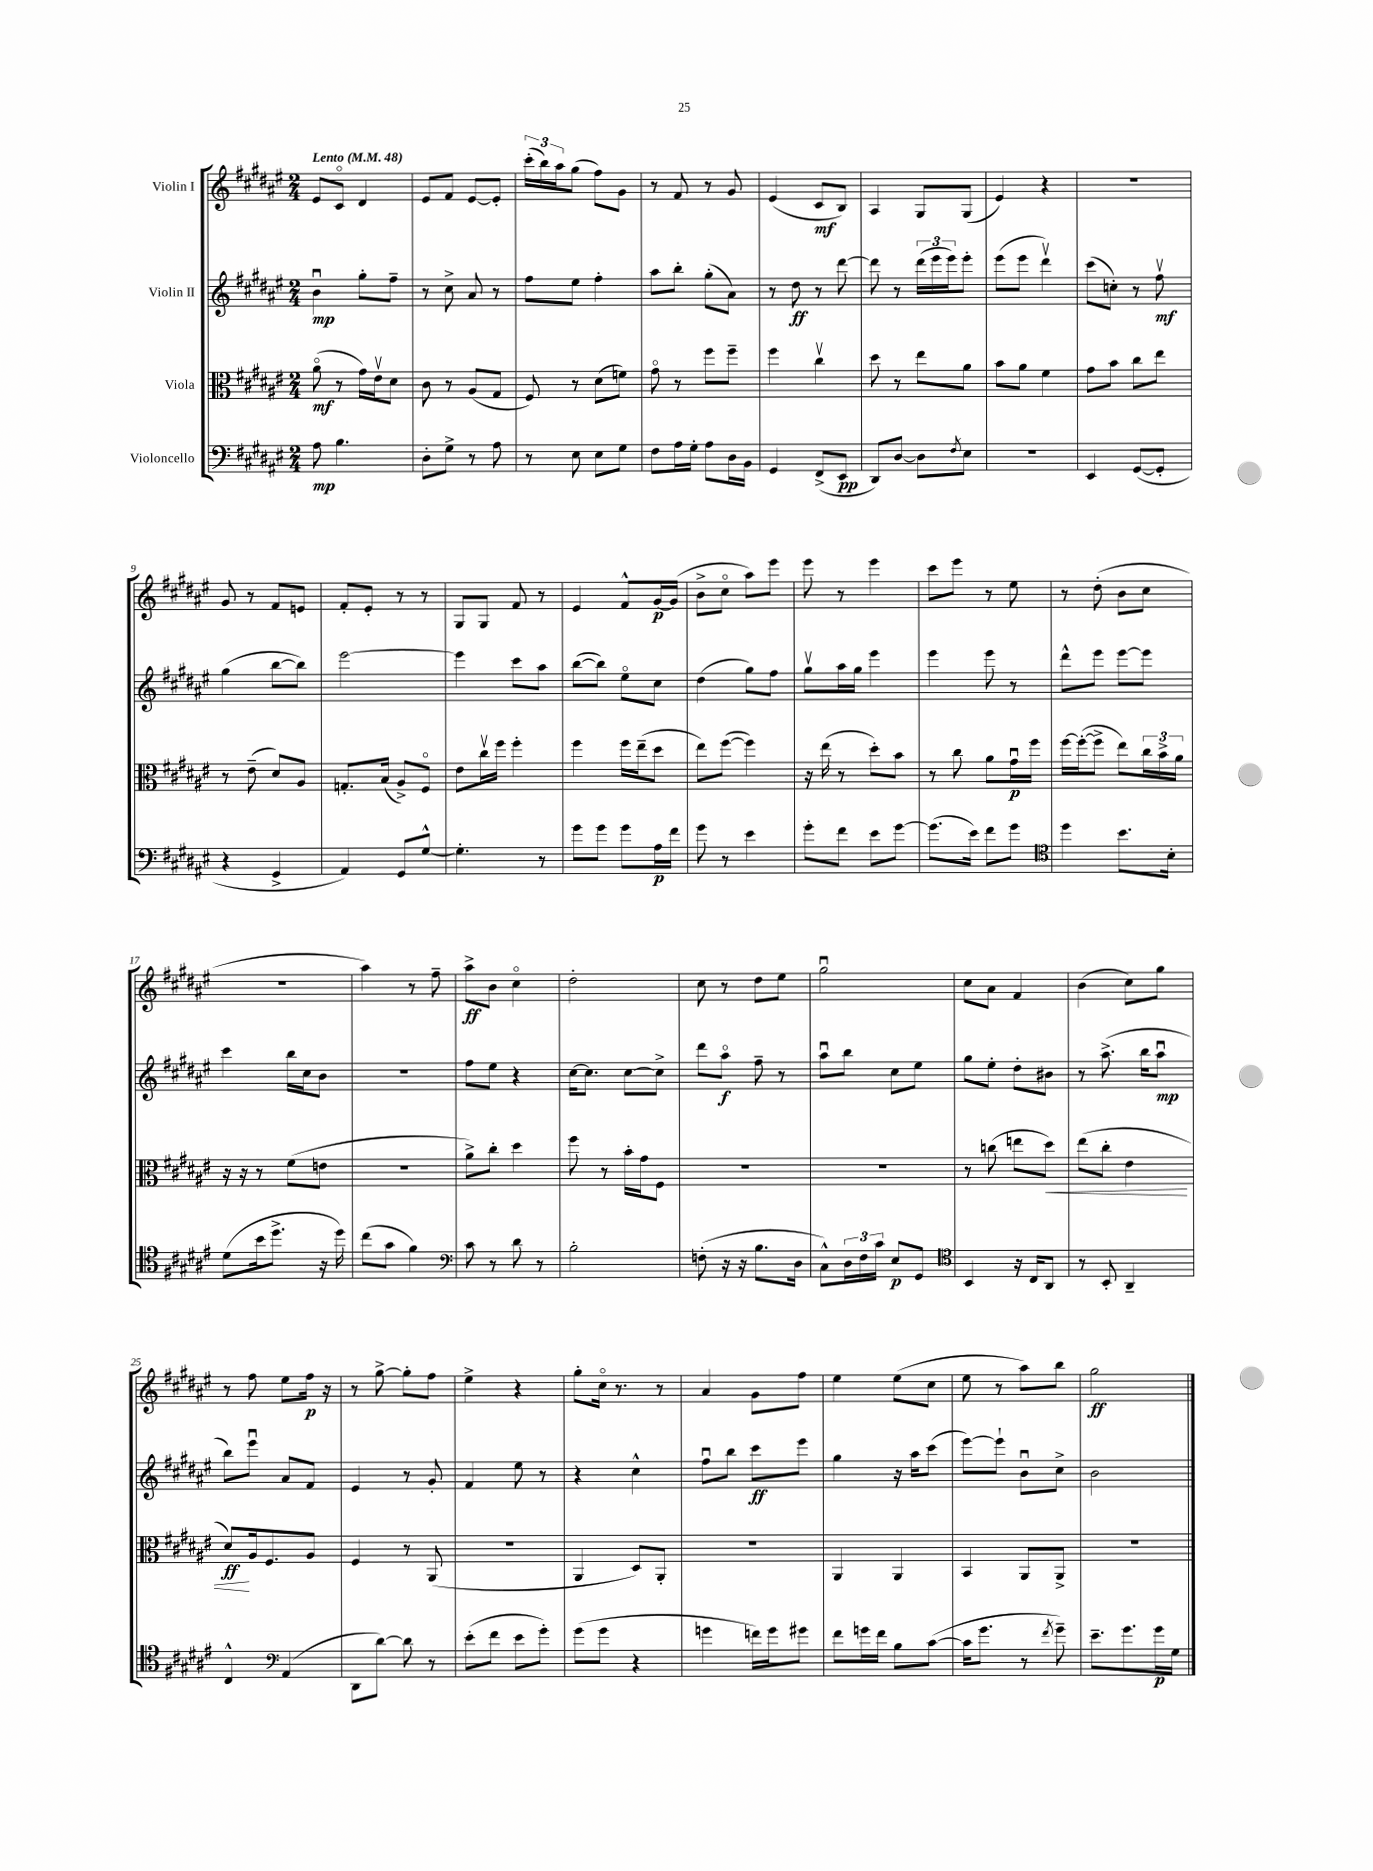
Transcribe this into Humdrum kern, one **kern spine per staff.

**kern	**kern	**kern	**kern
*staff4	*staff3	*staff2	*staff1
*clefF4	*clefC3	*clefG2	*clefG2
*k[f#c#g#d#a#e#]	*k[f#c#g#d#a#e#]	*k[f#c#g#d#a#e#]	*k[f#c#g#d#a#e#]
*M2/4	*M2/4	*M2/4	*M2/4
*MM48	*MM48	*MM48	*MM48
8A#\	(8a#o\	4bu\	8e#/L
4.B\	8r	.	8c#o/J
.	16g#\LL)	8gg#'\L	4d#/
.	16e#v\J	.	.
.	8d#\J	8ff#~\J	.
=	=	=	=
8D#'\L	8c#\	8r	8e#/L
8G#^\J	8r	8cc#^\	8f#/J
8r	(8A#/L	8a#/	[8e#/L
8A#\	8G#/J	8r	8e#'/]J
=	=	=	=
8r	8F#/)	8ff#\L	(24ccc#'\LL
.	.	.	24bb\)
.	.	.	24aa#\J
8E#\	8r	8ee#\J	(8gg#\J
8E#\L	(8d#\L	4ff#'\	8ff#\L)
8G#\J	8f\J)	.	8g#\J
=	=	=	=
8F#\L	8g#o\	8aa#\L	8r
16A#\L	8r	8bb'\J	8f#/
16G#'\JJ	.	.	.
8A#\L	8ff#\L	(8gg#'\L	8r
16D#\L	8ff#~\J	8a#\J)	8g#/
16BB\JJ	.	.	.
=	=	=	=
4GG#/	4ff#\	8r	(4e#/
.	.	8dd#\	.
(8FF#^/L	4cc#v\	8r	8c#/L
8EE#/J	.	[8ddd#\	8B/J)
=	=	=	=
8DD#/L)	8dd#\	8ddd#\]	4A#/
[8D#/J	8r	8r	.
8D#\]L	8ee#\L	(24ddd#\LL	8G#/L
.	.	24eee#\	.
.	.	24eee#\J)	.
8qF#/	.	.	.
8E#\J	8a#\J	8eee#'\J	(8G#/J
=	=	=	=
2r	8b\L	(8eee#\L	4e#/)
.	8a#\J	8eee#\J	.
.	4f#\	4ddd#v\)	4r
=	=	=	=
4EE#/	8g#\L	(8ccc#\L	2r
.	8b\J	8cc'\J)	.
([8GG#/L	8cc#\L	8r	.
8GG#'/]J	8ee#\J	8ff#v\	.
=	=	=	=
4r	8r	(4gg#\	8g#/
.	(8e#~\	.	8r
4GG#^/	8d#/L)	[8bb\L	8f#/L
.	8A#/J	8bb\]J)	8e/J
=	=	=	=
4AA#/)	8.G'/L	[2eee#\	8f#'/L
.	.	.	8e#'/J
.	(16B/Jk	.	.
8GG#/L	8A#^/L)	.	8r
[8G#^^/J	8F#o/J	.	8r
=	=	=	=
4.G#'\]	8e#\L	4eee#\]	8G#/L
.	16cc#v\L	.	8G#/J
.	16ff#\JJ	.	.
.	4ff#'\	8ccc#\L	8f#/
8r	.	8aa#\J	8r
=	=	=	=
8g#\L	4ff#\	([8bb\L	4e#/
8g#\J	.	8bb\]J)	.
8g#\L	16ff#\LL	8ee#o\L	8f#^^/L
.	(16ee#~\J	.	.
16A#\L	8dd#\J	8cc#\J	[16g#/L
16f#\JJ	.	.	(16g#/]JJ
=	=	=	=
8g#\	8ee#\L)	(4dd#\	8b^\L
8r	([8ff#\J	.	8cc#o\J
4e#\	4ff#\])	8gg#\L)	8aa#\L)
.	.	8ff#\J	8eee#\J
=	=	=	=
8g#'\L	16r	8gg#v\L	8eee#\
.	(16ee#\	.	.
8f#\J	8r	16aa#\L	8r
.	.	16gg#\JJ	.
8e#\L	8dd#'\L)	4eee#\	4eee#\
[8g#\J	8b\J	.	.
=	=	=	=
(8.g#\]L	8r	4eee#\	8ccc#\L
.	8cc#\	.	8eee#\J
16e#\Jk)	.	.	.
8f#\L	8a#\L	8eee#\	8r
8g#\J	16g#u\L	8r	8ee#\
.	16ff#\JJ	.	.
=	=	=	=
*clefC4	*	*	*
4dd#\	[16ff#\LL	8ddd#^^\L	8r
.	(16ff#'\_J	.	.
.	8ff#^\]J	8eee#\J	(8dd#'\
8.b\L	8ee#\L)	[8eee#\L	8b\L
.	24cc#\L	8eee#\]J	8cc#\J
.	24b^\	.	.
16B'\Jk	.	.	.
.	24a#\JJ	.	.
=	=	=	=
(8d#\L	16r	4ccc#\	2r
.	16r	.	.
16b\k	8r	.	.
8.dd#^\J	.	.	.
.	(8f#\L	16bb\LL	.
.	.	16cc#\J	.
16r	8e\J	8b\J	.
16dd#\)	.	.	.
=	=	=	=
(8cc#\L	2r	2r	4aa#\)
8g#\J	.	.	.
4f#\)	.	.	8r
.	.	.	8ff#~\
=	=	=	=
*clefF4	*	*	*
8c#\	8a#^\L)	8ff#\L	8aa#^\L
8r	8cc#'\J	8ee#\J	8b\J
8d#\	4dd#\	4r	4cc#o\
8r	.	.	.
=	=	=	=
2B'\	8ff#\	[16cc#\LK	2dd#'\
.	.	8.cc#\]J	.
.	8r	.	.
.	16b'\LL	[8cc#\L	.
.	16g#\J	.	.
.	8F#\J	8cc#^\]J	.
=	=	=	=
(8F'\	2r	8ddd#\L	8cc#\
16r	.	8aa#o\J	8r
16r	.	.	.
8.B\L	.	8ff#~\	8dd#\L
.	.	8r	8ee#\J
16D#\Jk	.	.	.
=	=	=	=
8C#^^\L)	2r	8aa#u\L	2gg#u\
24D#\L	.	8bb\J	.
24F#\	.	.	.
24c#\JJ	.	.	.
8E#/L	.	8cc#\L	.
8GG#/J	.	8ee#\J	.
=	=	=	=
*clefC4	*	*	*
4BB/	8r	8gg#\L	8cc#\L
.	(8cc\	8ee#'\J	8a#\J
16r	8ee\L	8dd#'\L	4f#/
16C#/LK	.	.	.
8AA#/J	8dd#\J)	8b#\J	.
=	=	=	=
8r	(8ee#\L	8r	(4b\
8BB'/	8cc#'\J	(8.aa#^\	.
4AA#~/	4e#\	.	8cc#\L)
.	.	16bb\LK	.
.	.	8aa#u\J	8gg#\J
=	=	=	=
4C#^^/	8d#/L)	8bb\L)	8r
.	16A#/k	8eee#u\J	8ff#\
.	8.F#/	.	.
*clefF4	*	*	*
(4AA#/	.	8a#/L	8ee#\L
.	8A#/J	8f#/J	16ff#\Jk
.	.	.	16r
=	=	=	=
8DD#\L	4F#/	4e#/	8r
[8d#\J)	.	.	[8gg#^\
8d#\]	8r	8r	8gg#'\]L
8r	(8AA#/	8g#'/	8ff#\J
=	=	=	=
(8e#'\L	2r	4f#/	4ee#^\
8f#\J	.	.	.
8e#\L	.	8ee#\	4r
8g#'\J)	.	8r	.
=	=	=	=
(8g#\L	4AA#/	4r	8gg#'\L
8g#\J	.	.	16cc#o\Jk
.	.	.	8.r
4r	8D#/L)	4cc#^^\	.
.	8AA#'/J	.	8r
=	=	=	=
4g\	2r	8ff#u\L	4a#/
.	.	8bb\J	.
16f\LL)	.	8ccc#\L	8g#\L
16g\J	.	.	.
8g#\J	.	8eee#\J	8ff#\J
=	=	=	=
8f#\L	4AA#/	4gg#\	4ee#\
16g\L	.	.	.
16f#\JJ	.	.	.
8B\L	4AA#/	16r	(8ee#\L
.	.	16aa#\LK	.
([8c#\J	.	(8ccc#\J	8cc#\J
=	=	=	=
16c#\]LK	4BB/	[8eee#\L)	8ee#\
8.g#\J	.	.	.
.	.	8eee#`\]J	8r
8r	8AA#/L	8bu\L	8aa#\L)
8qf#/	.	.	.
8g#~\)	8AA#^/J	8cc#^\J	8bb\J
=	=	=	=
8.e#~\L	2r	2b\	2gg#\
8.g#\	.	.	.
16g#\L	.	.	.
16G#\JJ	.	.	.
==	==	==	==
*-	*-	*-	*-
